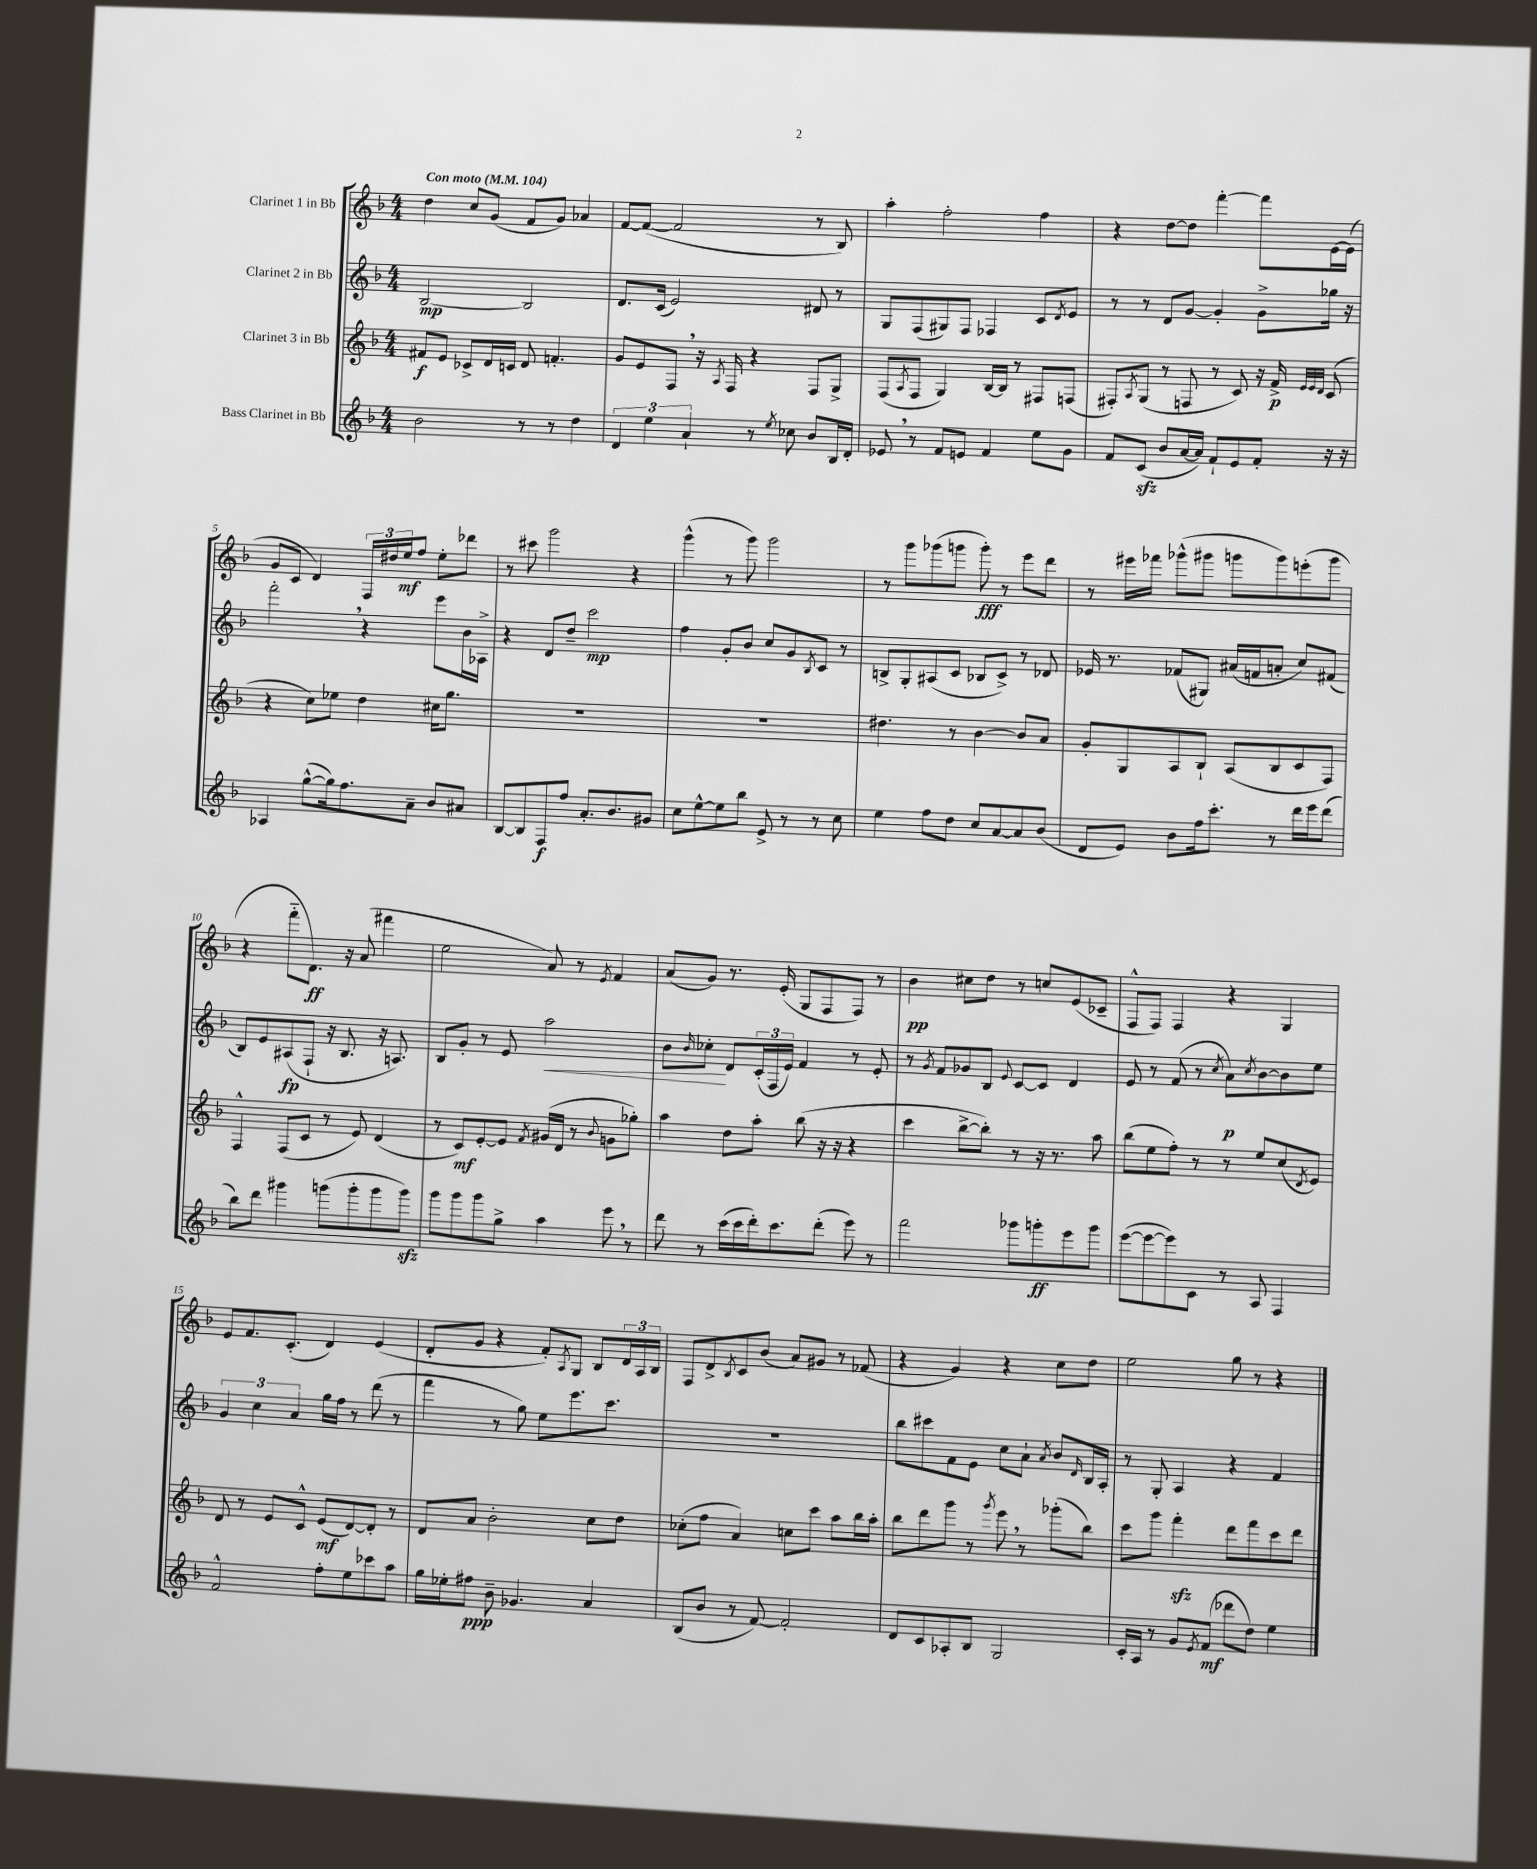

**kern	**kern	**kern	**kern
*staff4	*staff3	*staff2	*staff1
*clefG2	*clefG2	*clefG2	*clefG2
*k[b-]	*k[b-]	*k[b-]	*k[b-]
*M4/4	*M4/4	*M4/4	*M4/4
*MM104	*MM104	*MM104	*MM104
2b-	8f#	[2B-	4dd
.	8e	.	.
.	8c-^	.	8cc
.	16d	.	(8g
.	16c	.	.
8r	8d	2B-]	8f
8r	4.f'	.	8g)
4dd	.	.	4a-
=	=	=	=
6d	8g	8.d	[8f
.	8e	.	(8f_
6ee	.	.	.
.	.	(16c	.
.	8F	2e)	2f]
6a`	.	.	.
.	16r	.	.
.	8qA	.	.
.	16F	.	.
8r	4r	.	.
8qee	.	.	.
8cc-	.	.	.
8b-	8F	8d#	8r
16B-	8G^	8r	8B-)
16d'	.	.	.
=	=	=	=
8e-	(8F	8G	4aa'
.	8qA	.	.
8r	8F	(8F	.
8f	4G)	8G#)	2ff'
8e	.	8F	.
4f	[16B-	4F-	.
.	16B-]	.	.
.	8r	.	.
8ee	8F#	8c	4ff
.	.	8qd	.
8g	(8F	8e	.
=	=	=	=
8f	8F#')	8r	4r
.	8qA	.	.
(8c	(8G	8r	.
8b-	8r	8d	[8dd
[16a	8F	[8g	8dd]
16a])	.	.	.
8f`	8r	4g']	[4fff'
8e	8c)	.	.
8f'	16r	8g^	8fff]
.	16f^	.	.
.	32qqe	.	.
.	32qqe	.	.
.	32qqd	.	.
16r	(8c	16gg-	[16e
16r	.	16r	(16e]
=	=	=	=
4A-	4r	2fff'	8g
.	.	.	8c
([8gg^^	8cc)	.	4d)
16gg])	8ee-	.	.
8.ff	.	.	.
.	4dd	4r	24F
.	.	.	24dd#
.	.	.	24ee
8a~	.	.	8ff
8b-	16cc#	8eee	8ee'
.	8.gg	.	.
8a#	.	16b-	8ddd-
.	.	16A-^	.
=	=	=	=
[8B-	1r	4r	8r
8B-]	.	.	8ccc#
8F	.	8d	2ggg
8ff	.	8dd~	.
8.a'	.	2ccc	.
8.b-	.	.	.
.	.	.	4r
8g#	.	.	.
=	=	=	=
8cc	1r	4ff	(4ggg^^
[8ee^^	.	.	.
8ee]	.	8g'	8r
8bb-	.	8b-	8ggg)
8e^	.	8cc	2ggg
8r	.	8g	.
.	.	8qB-	.
8r	.	8c	.
8cc	.	8r	.
=	=	=	=
4ee	4.dd#	8B^	8r
.	.	8G'	8ggg
8ff	.	(8A#	(8ggg-
8dd	8r	8c	8ggg
8cc	[4b-	8B-	8ggg')
[8a	.	8c^)	8r
8a]	8b-]	8r	8eee
(8b-	8a	8d-	8ddd
=	=	=	=
8d	8g'	16e-	8r
.	.	8.r	.
8e)	8G	.	16eee#
.	.	.	16fff-
8b-	8A	(8f-	(8ggg-^^
16ff	8B-`	8G#)	8ggg#
8.ccc'	.	.	.
.	(8A	(16a#	8ggg
.	.	16f	.
8r	8B-	8a'	8ggg)
16ddd	8c	8cc)	(8eee'
16eee	.	.	.
(8ddd	8F)	(8f#	8ggg
=	=	=	=
8bb-)	4F^^	8B-)	4r
8ddd	.	8e	.
4ggg#	(8F	(8A#	8fff'~
.	8c	8F`	8.d)
(8ggg	8r	16r	.
.	.	8.B-	16r
8ggg'	8e)	.	(8a
8ggg	(4d	16r	4fff#
.	.	8.A)	.
8ggg)	.	.	.
=	=	=	=
8ggg	8r	8B-	2ee
8ggg	8c)	8g'	.
8ggg	[8e'	8r	.
8gg^	8e]	8e	.
.	8qf	.	.
4aa	(16g#	2aa	8a)
.	16d	.	.
.	8r	.	8r
.	8qqb-	.	8qe
8eee	8g	.	4f
8r	8gg-')	.	.
=	=	=	=
8ddd	4aa	8b-	(8a
.	.	16qqb-	.
8r	.	8cc-'	8g)
(16ccc	8dd	8d	8.r
16ccc	.	.	.
16ddd')	8aa'	(24c'	.
.	.	24F	.
8.ccc	.	.	(16e'
.	.	24e)	.
.	(8bb-	4f	8G
(8ddd'	16r	.	8F
.	16r	.	.
8eee)	4r	8r	8F)
8r	.	8e'	8r
=	=	=	=
2fff	4ccc	8r	4b-
.	.	8qg	.
.	.	8f	.
.	[8bb-^	8g-	8cc#
.	8bb-'])	8B-	8dd
.	.	8qqe	.
8ggg-	8r	[8c	8r
8ggg'	16r	8c]	8cc
.	8.r	.	.
8eee	.	4d	(8e
8ggg	8aa	.	8c-~
=	=	=	=
([8eee	(8bb-	8e	8F^^
8eee_	8ee	8r	8F)
8eee])	8ff')	(8f	4F
8c	8r	8r	.
.	.	8qcc	.
8r	8r	8a)	4r
.	.	8qcc	.
8A	8ee	[8b-	.
4F	(8cc	8b-]	4G
.	8qd	.	.
.	8e)	8ee	.
=	=	=	=
2f^^	8d	6g	8e
.	8r	.	8.f
.	.	6cc	.
.	8e	.	.
.	.	.	(8.c'
.	.	6a	.
.	8c^^	.	.
8ff'	(8e	16gg	4d)
.	.	16ff	.
8ee	[8d)	8r	.
8ccc-	8d']	(8ddd	(4e
8aa	8r	8r	.
=	=	=	=
16gg	8d	4fff	8d'
16ee-'	.	.	.
8ff#	8a	.	8g
8b-~	2b-'	8r	4r
4.g-	.	8gg)	.
.	.	8ee	8f')
.	.	.	8qA
.	.	8.eee	8G
4a	8cc	.	8B-
.	.	8.ccc	.
.	8dd	.	24d
.	.	.	24A
.	.	.	24B-
=	=	=	=
(8B-	(8cc-'	1r	8F
8b-	8ff	.	8d^
.	.	.	8qB-
8r	4a)	.	8c
[8f)	.	.	(8b-
2f']	8cc	.	8a)
.	8ccc	.	8g#
.	8aa	.	8r
.	16bb-	.	(8f-
.	16aa'	.	.
=	=	=	=
8d	8bb-	8bb-	4r
8c	8ddd	8ccc#	.
8A-'	8ggg	8f	4g)
8B-	8r	8e	.
.	8qggg	.	.
2G	8eee	8cc	4r
.	8r	8a`	.
.	.	8qa	.
.	(8ggg-'	8b-	8cc
.	.	16qqd	.
.	8bb-)	16B-	8dd
.	.	16A'	.
=	=	=	=
16c'	8ccc	8r	2ee
16A	.	.	.
8r	8ggg	8G'	.
8g	4fff'	4A	.
8qe	.	.	.
(8f	.	.	.
8ddd-	8ddd	4r	8gg
8dd)	8fff	.	8r
4ee	8ccc	4f	4r
.	8ddd	.	.
==	==	==	==
*-	*-	*-	*-
